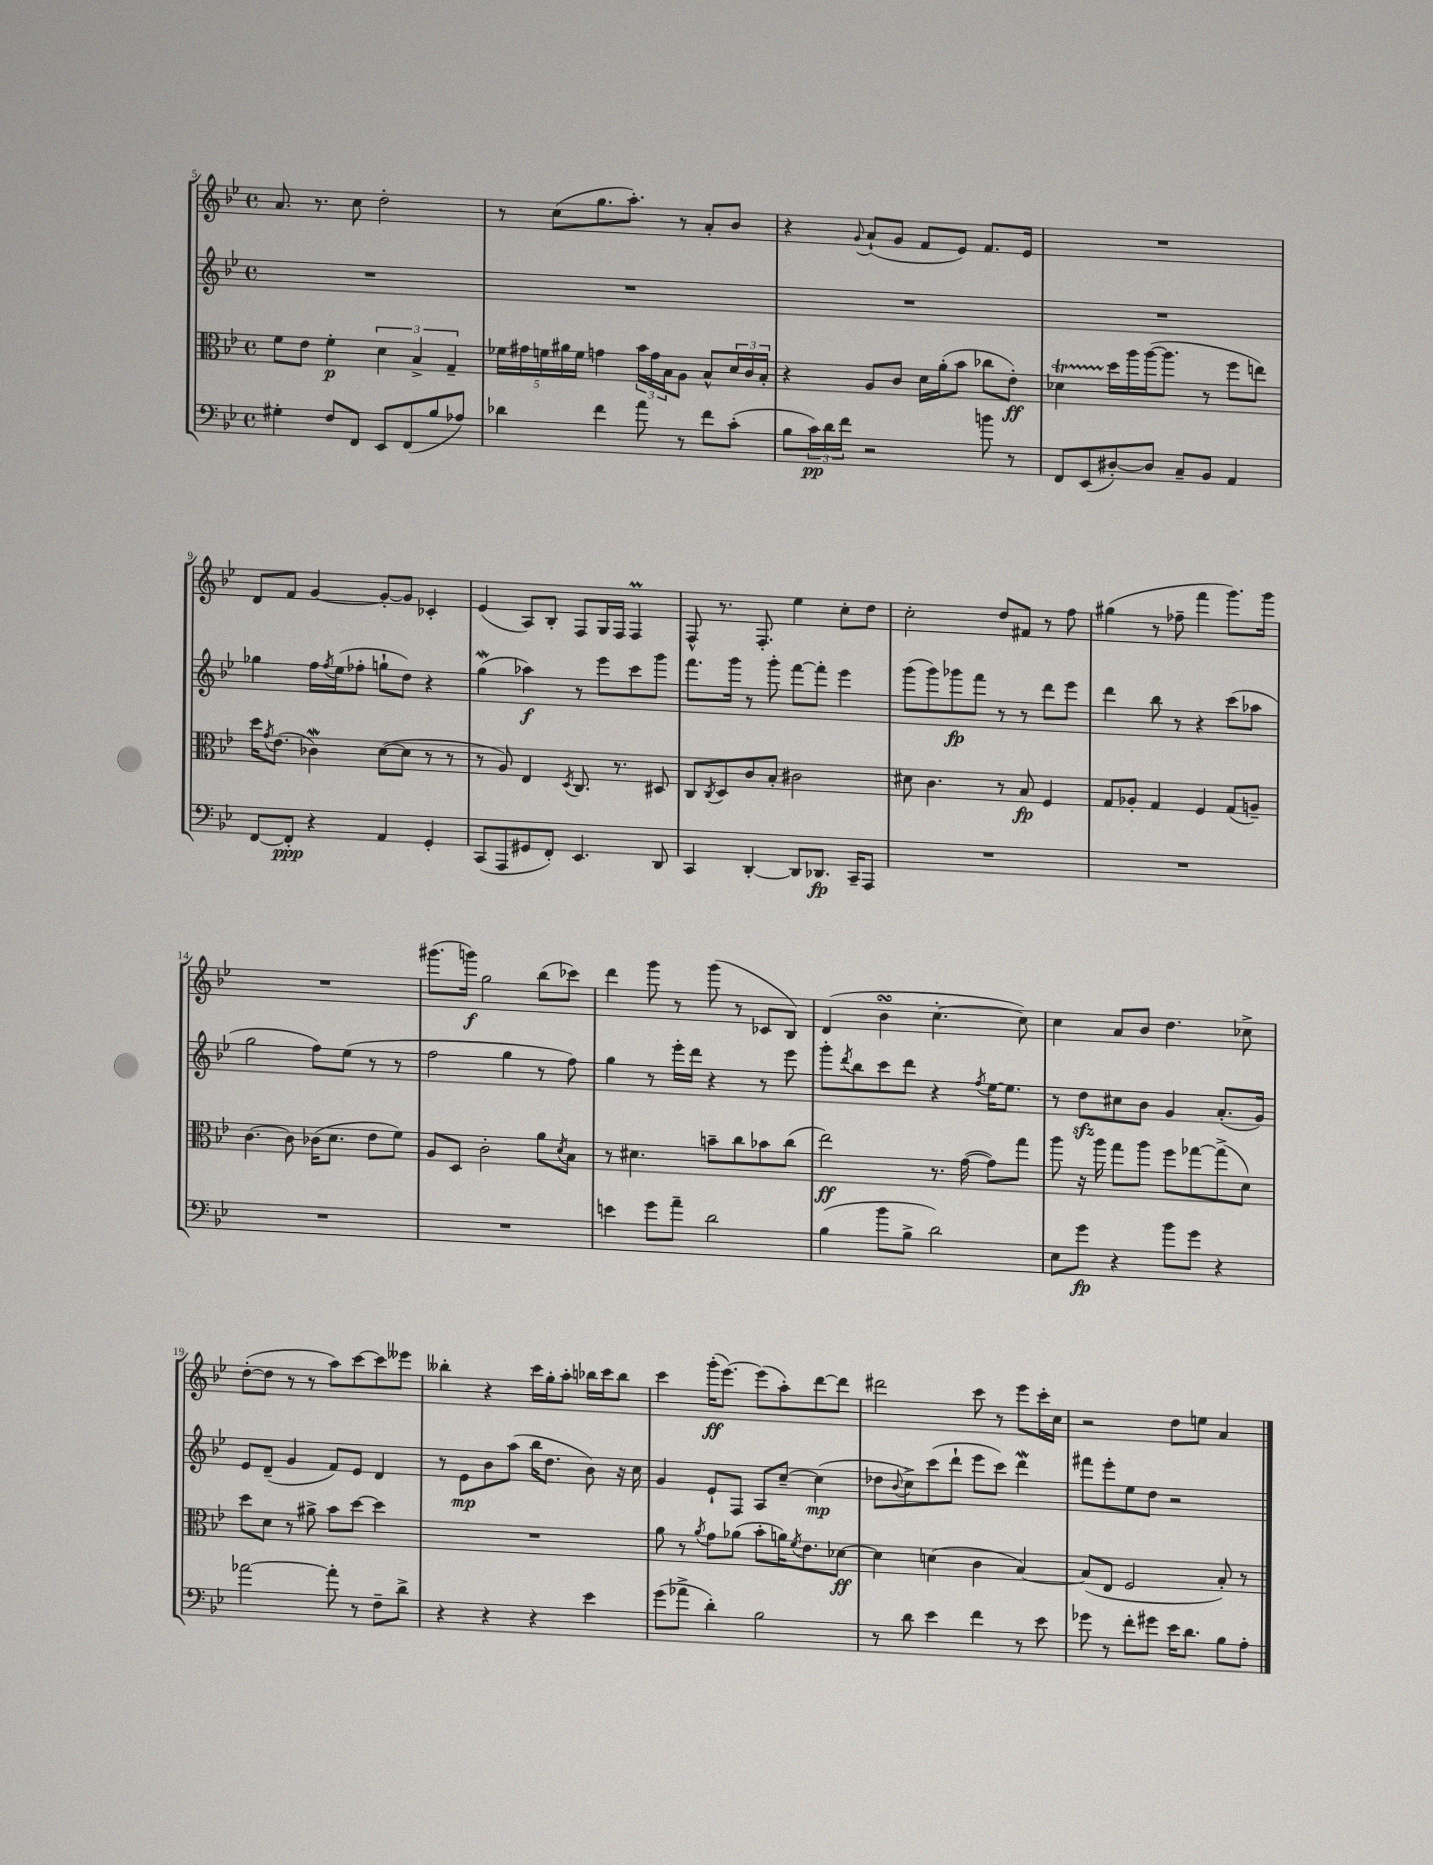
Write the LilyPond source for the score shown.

<<
\new StaffGroup <<
\new Staff = "s0" {
    \clef treble \key bes \major \defaultTimeSignature \time 4/4
    a'8. r8. c''8 d''2-. |
    r8 c''8( g''8. a''8.-.) r8 a'8-. bes'8 |
    r4 \appoggiatura { g'8 } a'8-!( g'8 f'8 ees'8) f'8. ees'16 |
    R1 |
    d'8 f'8 g'4~ g'8~-. g'8 ces'4-. |
    ees'4( a8) bes8-. f8 g16 f16 f4\prall |
    f8-^ r8. f8.-. ees''4 c''8-. d''8 |
    c''2-. d''8 fis'8 r8 f''8 |
    gis''4( r8 fes''8-- f'''4 g'''8.) g'''16 |
    R1 |
    gis'''8.( g'''16\f) g''2 bes''8( ces'''8) |
    d'''4 g'''8 r8 g'''8( r8 ces'8 bes8) |
    d'4( bes'4\turn c''4.~-. c''8) |
    c''4 a'8 bes'8 d''4. ces''8-> |
    d''8~-.( d''8 r8 r8 a''8) c'''8~ c'''8 eeses'''8 |
    beses''4-. r4 c'''16 g''16-. a''8-. bes''16 c'''16 bes''8 |
    c'''4 g'''16-.\ff( ees'''8.~) ees'''8( a''8-.) d'''8~ d'''8 |
    dis'''2 c'''8 r8 ees'''8 c'''16-. c''16 |
    r2 d''8 e''8 a'4 \bar "|." |
}
\new Staff = "s1" {
    \clef treble \key bes \major \defaultTimeSignature \time 4/4
    R1 |
    R1 |
    R1 |
    R1 |
    ges''4 f''16 \acciaccatura { f''8 } ees''16( fes''8-. g''8-! d''8) r4 |
    g''4\mordent( aes''4\f) r8 ees'''8 c'''8 g'''8 |
    f'''8. g'''16 r8 g'''8-. f'''8~ f'''8-. ees'''4 |
    g'''8( g'''8) ges'''8\fp f'''8 r8 r8 d'''8 ees'''8 |
    d'''4 bes''8 r8 r4 c'''8( aes''8 |
    g''2 f''8) ees''8( r8 r8 |
    f''2 g''4 r8 f''8) |
    g''4 r8 ees'''16-. d'''16 r4 r8 ees'''8 |
    g'''8-. \acciaccatura { d'''8 } bes''8 c'''8 d'''8 r4 \acciaccatura { f''8 } ees''16~ ees''8. |
    r8 d''8\sfz cis''8 bes'8 g'4 a'8.-.( g'16) |
    ees'8 d'8--( g'4 f'8) ees'8 d'4 |
    r8 ees'8\mp bes'8 a''8( bes''16 d''8. bes'8) r16 c''16 |
    g'4 ees'8-! f8 a8 c''8~-- c''4\mp( |
    des''8 \appoggiatura { bes'8 } c''8->) c'''8( d'''8-! ees'''8 c'''8) d'''4\mordent |
    fis'''8 ees'''8-. ees''8 d''8 r2 \bar "|." |
}
\new Staff = "s2" {
    \clef alto \key bes \major \defaultTimeSignature \time 4/4
    f'8 ees'8 f'4-.\p \tuplet 3/2 { d'4 bes4-> g4-- } |
    \tuplet 5/4 { fes'16 gis'16 f'16 ais'16 f'16 } g'4 \tuplet 3/2 { bes'16 g'16 bes16 } a8 bes8-^ \tuplet 3/2 { d'16 c'16 bes16-. } |
    r4 a8 c'8 d'16 a'16-.( bes'8 ces''8 ees'8-.\ff) |
    des'4\startTrillSpan d''16\stopTrillSpan a''16 a''16~( a''8. r8 f''8 e''8) |
    d''16 \acciaccatura { g'8 } ees'8.( ces'4\mordent) d'8~( d'8 r8 r8 |
    r8 a8) ees4 \acciaccatura { d8 } c8. r8. dis8 |
    c8 \acciaccatura { c8 } d8 c'8 bes8-. cis'2 |
    dis'8 c'4. r8 bes8\fp f4 |
    g8 aes8-. g4 f4 g8( a8--) |
    c'4.~ c'8 ces'16( d'8. ees'8 f'8) |
    a8 d8 c'2-. a'8 \acciaccatura { d'8 } bes8 |
    r8 dis'4. b'8-- c''8 bes'8 c''8( |
    ees''2\ff) r8. g'16~( g'8) g''8 |
    a''8 r16 a''16 g''8 a''8 f''8 ges''8~ ges''8->( d'8) |
    d''8 d'8 r8 ais'8-> bes'8 d''8~ d''4 |
    R1 |
    a'8 r8 \acciaccatura { a'8 } g'8 aes'8( bes'8-. a'16) \acciaccatura { f'8 } ees'8. des'8~\ff |
    des'4 d'4( c'4 bes4~) |
    bes8( ees8 f2 bes8-.) r8 \bar "|." |
}
\new Staff = "s3" {
    \clef bass \key bes \major \defaultTimeSignature \time 4/4
    gis4-. f8 f,8 ees,8 f,8( bes8 aes8) |
    des'4 f'4 a'8 r8 f'8 c'8-.( |
    bes8 \tuplet 3/2 { c'16\pp) d'16 f'16 } r2 b'8 r8 |
    f,8 ees,8( dis8~-.) dis8 c8-- bes,8 a,4 |
    f,8~ f,8-.\ppp r4 a,4 g,4-. |
    c,8( a,,8 gis,8 f,8-.) ees,4. d,8 |
    c,4 d,4~-. d,8 des,8.\fp c,16-- a,,8 |
    R1 |
    R1 |
    R1 |
    R1 |
    e'4 g'8 a'8-- d'2 |
    bes4( bes'8 bes8-> d'2) |
    ees8 g'8\fp r4 bes'8 g'8 r4 |
    aes'2~ aes'8-. r8 f8-- d'8-> |
    r4 r4 r4 ees'4 |
    g'8( aes'8-> d'4-.) bes2 |
    r8 d'8 ees'4 f'4 r8 ees'8 |
    ges'8 r8 f'8-. gis'8 ees'16 d'8. bes8 a8-. \bar "|." |
}
>>
>>
\layout { \context { \Score currentBarNumber = #5 } }
